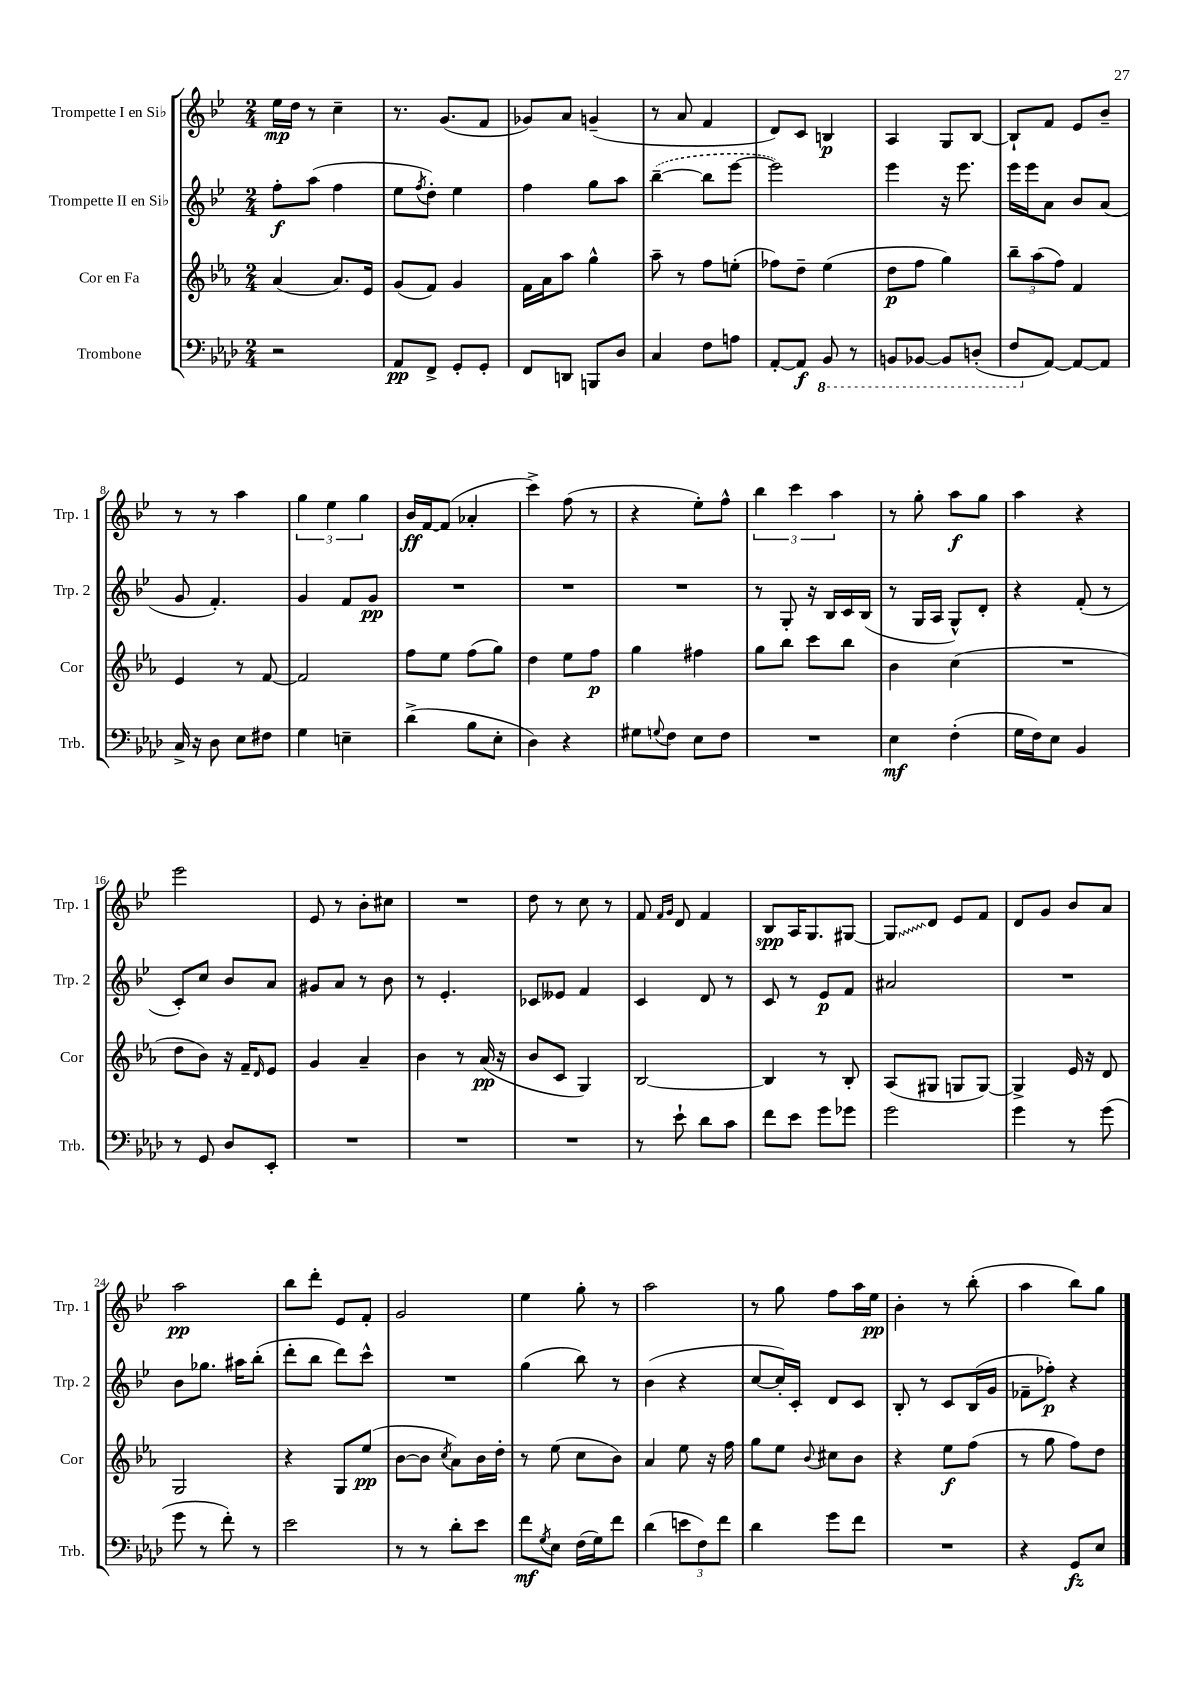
<<
\new StaffGroup <<
\new Staff = "s0" \with { instrumentName = "Trompette I en Sib" shortInstrumentName = "Trp. 1" } {
    \clef treble \key bes \major \numericTimeSignature \time 2/4
    ees''16\mp d''16 r8 c''4-- |
    r8. g'8.( f'8 |
    ges'8) a'8 g'4--( |
    r8 a'8 f'4 |
    d'8) c'8 b4\p |
    a4 g8 bes8~ |
    bes8-! f'8 ees'8 bes'8-- |
    r8 r8 a''4 |
    \tuplet 3/2 { g''4 ees''4 g''4 } |
    bes'16\ff f'16~ f'8( aes'4-. |
    c'''4->) f''8( r8 |
    r4 ees''8-.) f''8-^ |
    \tuplet 3/2 { bes''4 c'''4 a''4 } |
    r8 g''8-. a''8\f g''8 |
    a''4 r4 |
    ees'''2 |
    ees'8 r8 bes'8-. cis''8 |
    R2 |
    d''8 r8 c''8 r8 |
    f'8 \grace { f'16 g'16 } d'8 f'4 |
    bes8\spp a16 g8. gis8~ |
    \once \override Glissando.style = #'zigzag gis8\glissando d'8 ees'8 f'8 |
    d'8 g'8 bes'8 a'8 |
    a''2\pp |
    bes''8 d'''8-. ees'8 f'8-. |
    g'2 |
    ees''4 g''8-. r8 |
    a''2 |
    r8 g''8 f''8 a''16 ees''16\pp |
    bes'4-. r8 bes''8-.( |
    a''4 bes''8) g''8 \bar "|." |
}
\new Staff = "s1" \with { instrumentName = "Trompette II en Sib" shortInstrumentName = "Trp. 2" } {
    \clef treble \key bes \major \numericTimeSignature \time 2/4
    f''8-.\f a''8( f''4 |
    ees''8 \acciaccatura { f''8 } d''8-.) ees''4 |
    f''4 g''8 a''8 |
    \once \slurDashed bes''4~--( bes''8 ees'''8~ |
    ees'''2) |
    ees'''4 r16 ees'''8. |
    ees'''16 ees'''16 a'8 bes'8 a'8( |
    g'8 f'4.-.) |
    g'4 f'8 g'8\pp |
    R2 |
    R2 |
    R2 |
    r8 g8-. r16 bes16 c'16 bes16( |
    r8 g16 a16 g8-^) d'8-. |
    r4 f'8-.( r8 |
    c'8-.) c''8 bes'8 a'8 |
    gis'8 a'8 r8 bes'8 |
    r8 ees'4.-. |
    ces'8 eeses'8 f'4 |
    c'4 d'8 r8 |
    c'8 r8 ees'8\p f'8 |
    ais'2 |
    R2 |
    bes'8 ges''8. ais''16 bes''8-.( |
    d'''8-. bes''8 d'''8) c'''8-^ |
    R2 |
    g''4( bes''8) r8 |
    bes'4( r4 |
    c''8~ c''16-.) c'16-. d'8 c'8 |
    bes8-. r8 c'8 bes16( g'16 |
    fes'8-- fes''8-.\p) r4 \bar "|." |
}
\new Staff = "s2" \with { instrumentName = "Cor en Fa" shortInstrumentName = "Cor" } {
    \clef treble \key ees \major \numericTimeSignature \time 2/4
    aes'4( aes'8.) ees'16 |
    g'8( f'8) g'4 |
    f'16 aes'16 aes''8 g''4-^ |
    aes''8-- r8 f''8 e''8-.( |
    fes''8) d''8-- ees''4( |
    d''8\p f''8 g''4) |
    \tuplet 3/2 { bes''8-- aes''8( f''8) } f'4 |
    ees'4 r8 f'8~ |
    f'2 |
    f''8 ees''8 f''8( g''8) |
    d''4 ees''8 f''8\p |
    g''4 fis''4 |
    g''8 bes''8 c'''8 bes''8 |
    bes'4 c''4( |
    R2 |
    d''8 bes'8) r16 f'16-- \grace { d'16 } ees'8 |
    g'4 aes'4-- |
    bes'4 r8 aes'16\pp( r16 |
    bes'8 c'8 g4) |
    bes2~ |
    bes4 r8 bes8-. |
    aes8( gis8 g8 g8~) |
    g4-> ees'16 r16 d'8 |
    g2 |
    r4 g8 ees''8\pp( |
    bes'8~ bes'8 \acciaccatura { c''8 } aes'8) bes'16 d''16-. |
    r8 ees''8( c''8 bes'8) |
    aes'4 ees''8 r16 f''16 |
    g''8 ees''8 \appoggiatura { bes'8 } cis''8 bes'8 |
    r4 ees''8\f f''8( |
    r8 g''8 f''8) d''8 \bar "|." |
}
\new Staff = "s3" \with { instrumentName = "Trombone" shortInstrumentName = "Trb." } {
    \clef bass \key aes \major \numericTimeSignature \time 2/4
    r2 |
    aes,8\pp f,8-> g,8-. g,8-. |
    f,8 d,8 b,,8 des8 |
    c4 f8 a8 |
    aes,8~-. aes,8\f \ottava #-1 bes,,8 r8 |
    b,,8 bes,,8~ bes,,8 d,8-.( |
    f,8 \ottava #0 aes,8~) aes,8~ aes,8 |
    c16-> r16 des8 ees8 fis8 |
    g4 e4-- |
    des'4->( bes8 ees8-. |
    des4) r4 |
    gis8 \appoggiatura { g8 } f8 ees8 f8 |
    R2 |
    ees4\mf f4-.( |
    g16 f16) ees8 bes,4 |
    r8 g,8 des8 ees,8-. |
    R2 |
    R2 |
    R2 |
    r8 ees'8-! des'8 c'8 |
    f'8 ees'8 g'8 ges'8 |
    g'2 |
    g'4 r8 g'8( |
    g'8 r8 f'8-.) r8 |
    ees'2 |
    r8 r8 des'8-. ees'8 |
    f'8\mf \acciaccatura { g8 } ees8 f16( g16) f'8 |
    des'4( \tuplet 3/2 { e'8 f8) f'8 } |
    des'4 g'8 f'8 |
    R2 |
    r4 g,8\fz ees8 \bar "|." |
}
>>
>>
